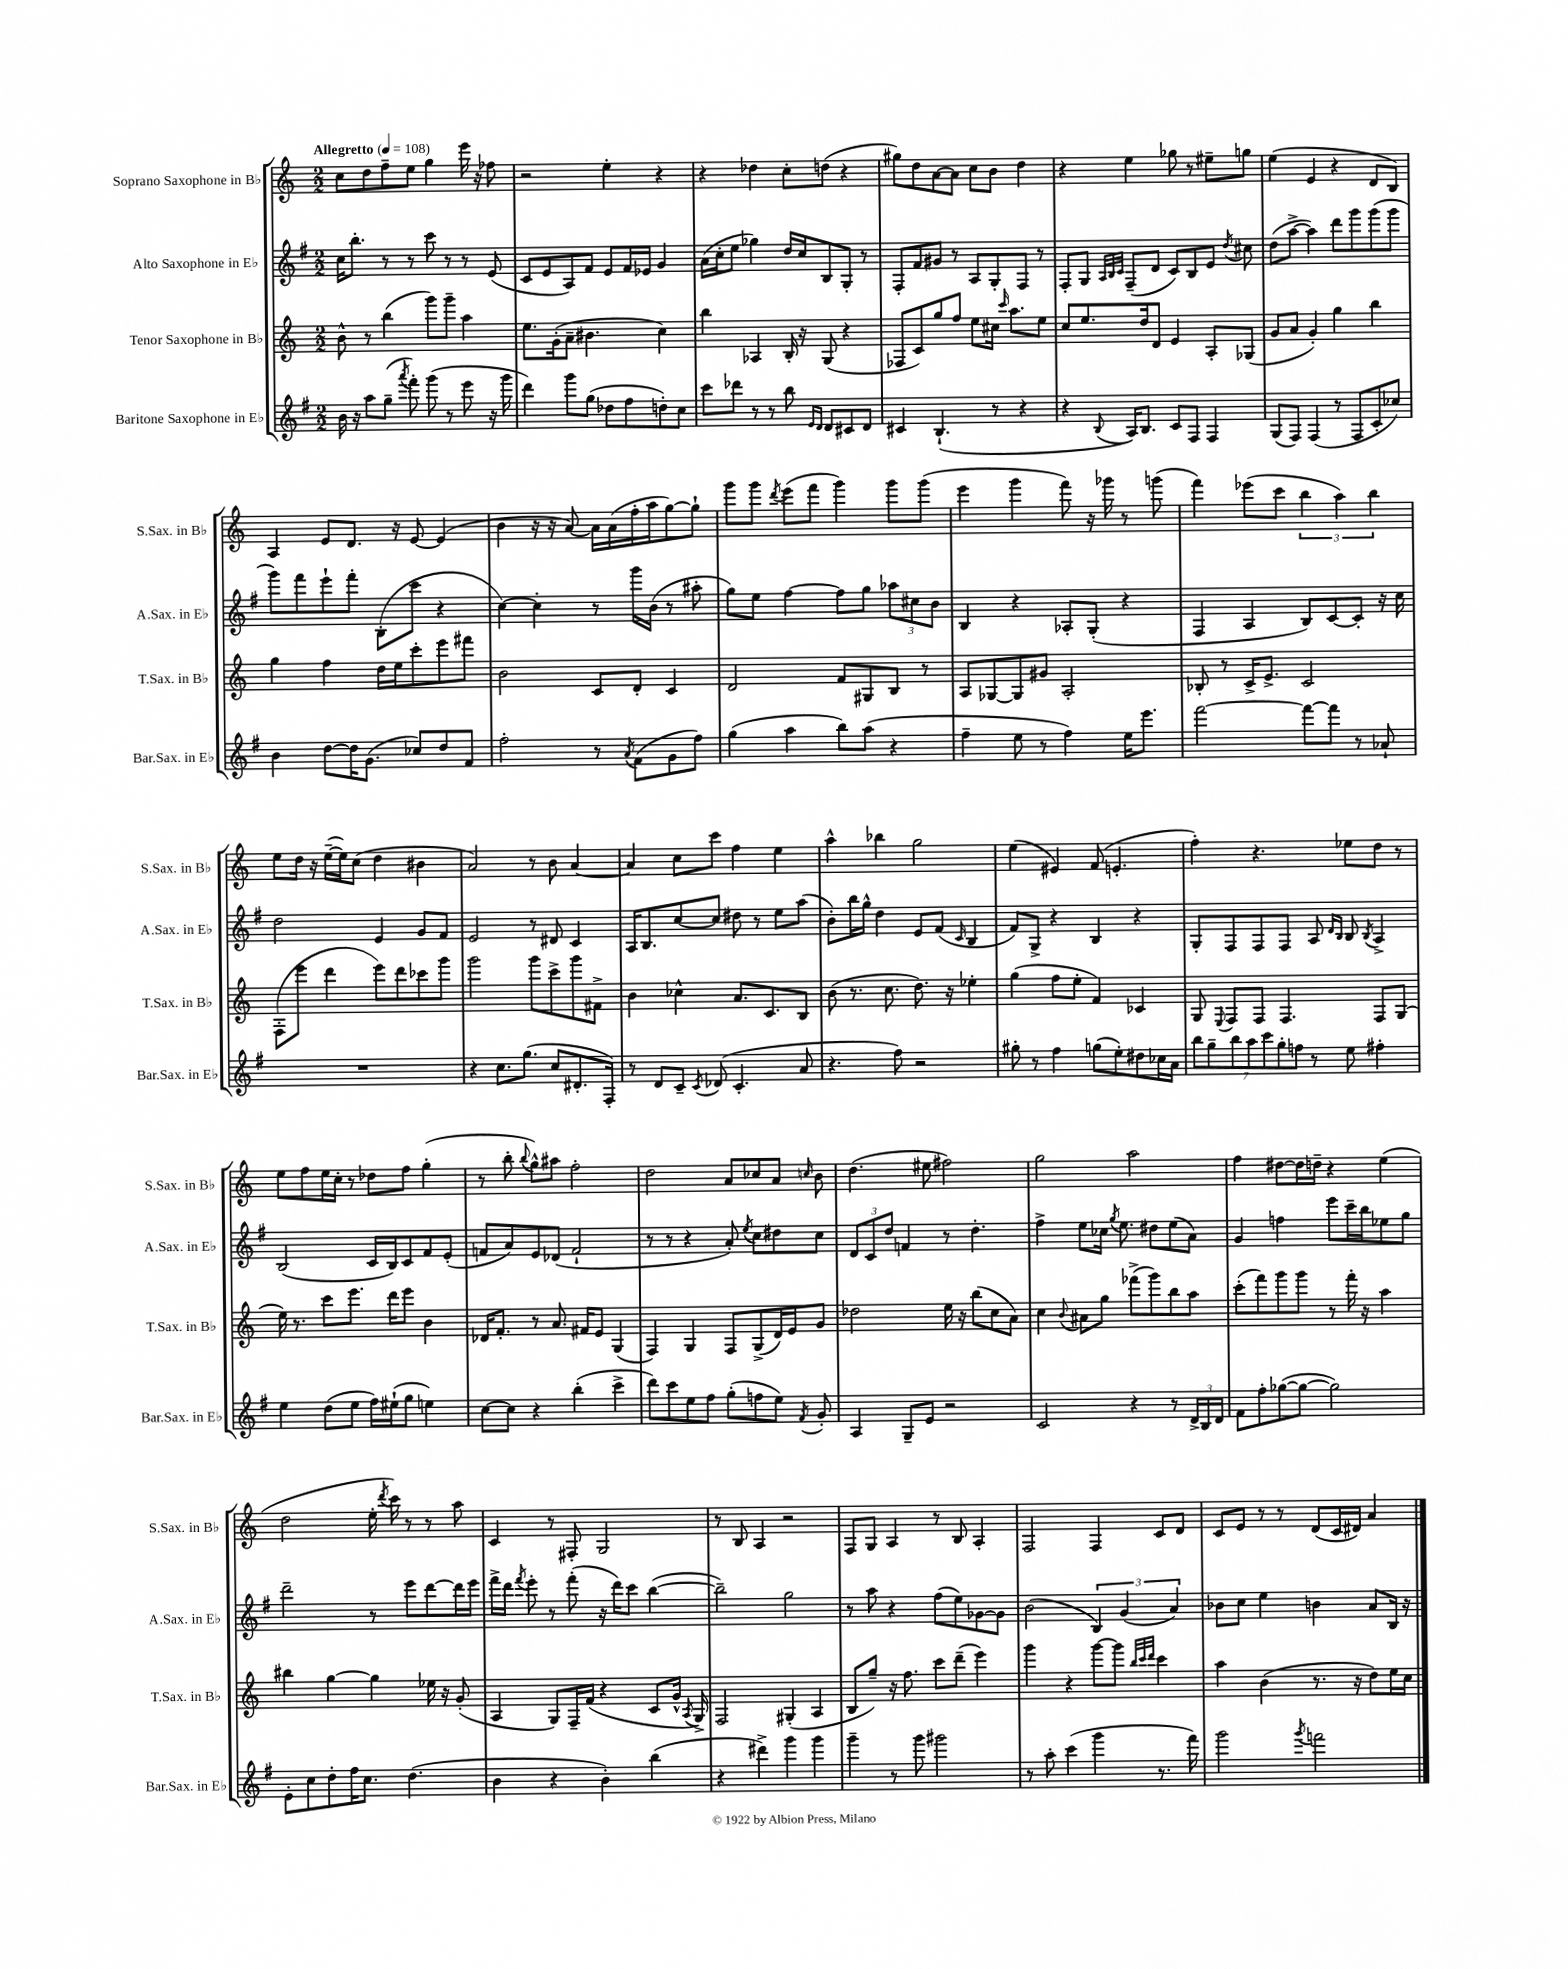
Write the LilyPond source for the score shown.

<<
\new StaffGroup <<
\new Staff = "s0" \with { instrumentName = "Soprano Saxophone in Bb" shortInstrumentName = "S.Sax. in Bb" } {
    \clef treble \key c \major \numericTimeSignature \time 2/2 \tempo "Allegretto" 4 = 108
    \autoBeamOff c''8[ d''8 f''8-- e''8] g''4 e'''16 r16 fes''8 |
    r2 e''4-. r4 |
    r4 des''4 c''8[-. d''8]( r4 |
    gis''8[) d''8 a'8~ a'8] c''8[ b'8] d''4 |
    r4 e''4 ges''8 r8 eis''8[-- g''8] |
    e''4( e'4 r4 d'8[ b8]) |
    a4 e'8[ d'8.] r16 e'8~ e'4( |
    b'4 r16 r16 a'8~) a'16[ a'16( f''16-. a''16 g''8~) g''8]-! |
    g'''8[ g'''8] \acciaccatura { d'''8 } e'''8[( f'''8] g'''4) g'''8[ g'''8]( |
    e'''4 g'''4 f'''8) r16 ges'''16 r8 g'''8( |
    f'''4) ees'''8[( c'''8] \tuplet 3/2 { b''4 a''4) b''4 } |
    e''8[ d''16] r16 e''16[~--( e''16) c''8]( d''4 bis'4 |
    a'2) r8 b'8 a'4~ |
    a'4 c''8[ c'''8] f''4 e''4 |
    a''4-^ bes''4 g''2 |
    e''4( eis'4) f'8( e'4.-. |
    f''4-.) r4. ees''8[ d''8] r8 |
    e''8[ f''8 e''16 c''16]-. r8 des''8[ f''8] g''4-.( |
    r8 b''8-. \appoggiatura { b''8 } g''8[-^) ais''8] f''2-. |
    d''2 a'8[ ces''8 a'8] \grace { c''16 } b'8 |
    d''4.( eis''8 fis''2) |
    g''2 a''2 |
    f''4 dis''8[~ dis''16 d''16]-- r4 e''4( |
    d''2 e''16-. \acciaccatura { d'''8 } c'''16) r8 r8 a''8 |
    c'4 r8 fis8-. g2 |
    r8 b8 a4 r2 |
    f8[ g8] a4 r8 b8 a4-. |
    f2 f4 c'8[ d'8] |
    c'8[ e'8] r8 r8 d'8[( c'16 dis'16]) a'4 \bar "|." |
}
\new Staff = "s1" \with { instrumentName = "Alto Saxophone in Eb" shortInstrumentName = "A.Sax. in Eb" } {
    \clef treble \key g \major \numericTimeSignature \time 2/2
    \autoBeamOff c''16[ b''8.]-. r8 r8 c'''8 r8 r8 e'8( |
    c'8[ e'8 a8) fis'8] e'8[ fis'16 ees'16] g'4 |
    a'16[( c''16-. e''8] ges''4) d''16[ c''16 b8 g8]-. r8 |
    fis8[-. fis'8 gis'8] r8 a8[ g8-. fis8] r8 |
    fis8[-. g8] \grace { a32[ b32 c'32] } fis8[--( d'8] c'8[) b8 e'8] \acciaccatura { d''8 } cis''8 |
    d''8[( a''8]~-> a''4) d'''8[ g'''8 g'''8( g'''8] |
    g'''8[) fis'''8 e'''8-! fis'''8]-. b8[-.( c'''8] r4 |
    c''4~) c''4-. r8 g'''16[ b'16]( r8 ais''8-. |
    g''8[) e''8] fis''4~ fis''8[ g''8] \tuplet 3/2 { aes''8[ cis''8 b'8] } |
    b4 r4 aes8[-. g8]-.( r4 |
    fis4 a4 b8[) c'8~ c'8]-. r16 c''16 |
    d''2 e'4 g'8[ fis'8] |
    e'2 r8 dis'8 c'4 |
    a16[ b8. c''8~ c''8] dis''8 r8 e''8[ a''8]( |
    b'8[-.) b''16 g''16]-^ d''4 e'8[ fis'8]( \grace { c'16 } b4 |
    fis'8[) g8]-> r4 b4 r4 |
    g8[-. fis8 fis8 fis8] a8 \grace { d'16[ b16] } b8 \acciaccatura { b8 } a4-> |
    b2( c'16[ b16) c'8 fis'8 e'8]-.( |
    f'8[ a'8) e'8 des'8]( f'2-! |
    r8 r8 r4 a'8-.) \acciaccatura { e''8 } c''8[ dis''8 c''8] |
    \tuplet 3/2 { d'8[ c'8 d''8] } f'4 r8 d''4.-. |
    fis''4-> e''8[ ces''16] \acciaccatura { g''8 } e''8. dis''8[ e''8( a'8]) |
    g'4 f''4 e'''8[ c'''16-- b''16 ees''8 g''8] |
    d'''2-- r8 e'''8[ d'''8~ d'''16 e'''16] |
    fis'''16[-> d'''16] \acciaccatura { fis'''8 } e'''8-. r8 fis'''8-.( r16 d'''16[) c'''8] b''4~( |
    b''2--) g''2 |
    r8 a''8 r4 fis''8[( e''8) ges'8~ ges'8] |
    b'2( \tuplet 3/2 { b4) g'4( a'4) } |
    bes'8[ c''8] e''4 b'4 a'8[ b16] r16 \bar "|." |
}
\new Staff = "s2" \with { instrumentName = "Tenor Saxophone in Bb" shortInstrumentName = "T.Sax. in Bb" } {
    \clef treble \key c \major \numericTimeSignature \time 2/2
    \autoBeamOff b'8-^ r8 b''4( g'''8[) g'''8]-- a''4 |
    e''8.[ g'16-.( a'8]-- bis'4. c''4) |
    b''4 aes4 b16-. r16 g8( r4 |
    fes8[ c'8) g''8 f''8] e''8[ cis''16] \grace { c'''16 } a''8.[ e''8] |
    c''8[ e''8. d''16 d'8] e'4 a8[-. ges8]( |
    g'8[ a'8] g'4-.) g''4 b''4 |
    g''4 f''4 d''16[ e''16 c'''8-. e'''8 fis'''8] |
    b'2 c'8[ d'8]-. c'4 |
    d'2 f'8[ gis8 b8] r8 |
    a8[ ges8~ ges8 gis'8] a2-. |
    bes8-. r8 c'16[-> e'8.]-> c'2 |
    f8[-.( e'''8] d'''4 e'''8[) d'''8 ces'''8 g'''8] |
    g'''2 g'''8[ c'''8-> g'''8 fis'8]-> |
    b'4 ces''4-^ a'8.[ c'8. b8] |
    b'8( r8. c''8. d''8.) r16 ees''4-. |
    g''4( f''8[ e''8]-. f'4) ces'4 |
    g8 \appoggiatura { e8 } f8[ f8] f4. f8[ g8]( |
    e''16) r8. c'''8[ e'''8.] d'''16[ e'''8] b'4 |
    des'16[ f'8.]-. r8 a'8. fis'16[ e'8] g4( |
    f4) g4 f8[ g8->( d'16) e'16 g'8] |
    des''2 e''16 r16 b''8[( c''8 a'8]) |
    c''4 \appoggiatura { b'8 } ais'8[ g''8] fes'''8[->( g'''8) b''8 a''8] |
    c'''8[-.( f'''8) g'''8 g'''8] r8 f'''16-. r16 a''4 |
    bis''4 g''4~ g''4 ees''16 r16 g'8-.( |
    a4 g8[) f16-- f'16]( r4 c'8[ g'16]-^ \acciaccatura { a8 } g16->) |
    f2 gis4-.( a4 |
    b8[ g''8]--) r16 f''8. c'''8[ d'''8]--( e'''4) |
    g'''4 r4 g'''8[~ g'''8] \grace { b''32[ c'''32 d'''32] } c'''4 |
    a''4 b'4( r8. r16 d''8[) e''16 c''16] \bar "|." |
}
\new Staff = "s3" \with { instrumentName = "Baritone Saxophone in Eb" shortInstrumentName = "Bar.Sax. in Eb" } {
    \clef treble \key g \major \numericTimeSignature \time 2/2
    \autoBeamOff b'16 r16 a''8[ g''8]--( \acciaccatura { a'''8 } fis'''8-.) g'''8( r8 e'''8 r16 g'''16 |
    d'''4) g'''8[ g''8]( des''8[ fis''8 d''8-.) c''8] |
    c'''8[ des'''8] r8 r8 b''8 \grace { e'16[ d'16] } d'8[ cis'8 d'8] |
    cis'4 b4.-!( r8 r4 |
    r4 \appoggiatura { b8 } a16[) b8.] c'8[ fis8] fis4 |
    g8[( fis8]) fis4( r8 fis8[ c'8-. ces''8]) |
    b'4 d''8[~ d''16 g'8.]( ces''8[) d''8 fis'8] |
    fis''2-. r8 \acciaccatura { a'8 } fis'8[( g'8 fis''8]) |
    g''4( a''4 b''8[) a''8]( r4 |
    fis''4-- e''8 r8 fis''4) e''16[ e'''8.] |
    fis'''2~ fis'''8[~ fis'''8] r8 aes'8-! |
    R1 |
    r4 c''8.[ g''8.]( c''8[ dis'8.-. fis16]-.) |
    r8 d'8[ c'8]-- \acciaccatura { c'8 } des'8( c'4.-. a'8 |
    r4. fis''8) r2 |
    gis''8-. r8 fis''4 g''8[( e''8-.) dis''8 ces''16 a'16] |
    \tuplet 7/4 { b''8[ g''8-- b''8 a''8 c'''8 g''8-. f''8] } r8 e''8 fis''4-. |
    e''4 d''8[( e''8] fis''16[) eis''16-!( g''8] e''4) |
    c''8[~ c''8] r4 b''4-.( c'''4-> |
    d'''8[) c'''8 e''8 fis''8] g''8[-.( f''8 e''8]) \acciaccatura { fis'8 } g'8-. |
    a4 g8[-- e'8] r2 |
    c'2 r4 r8 \tuplet 3/2 { d'16[-> b16 d'16] } |
    fis'8[ fis''8-. ges''8~( ges''8]~ ges''2) |
    e'8[-. c''8 d''8-. fis''16 c''8.] d''4.( |
    b'4 r4 b'4-.) b''4( |
    r4 dis'''4->) g'''4 g'''4 |
    g'''4-- r8 g'''8 gis'''2 |
    r8 a''8-. c'''4( g'''4 r8. fis'''16) |
    g'''2 \acciaccatura { g'''8 } f'''2 \bar "|." |
}
>>
>>
\layout { \context { \Score \remove "Bar_number_engraver" } }
